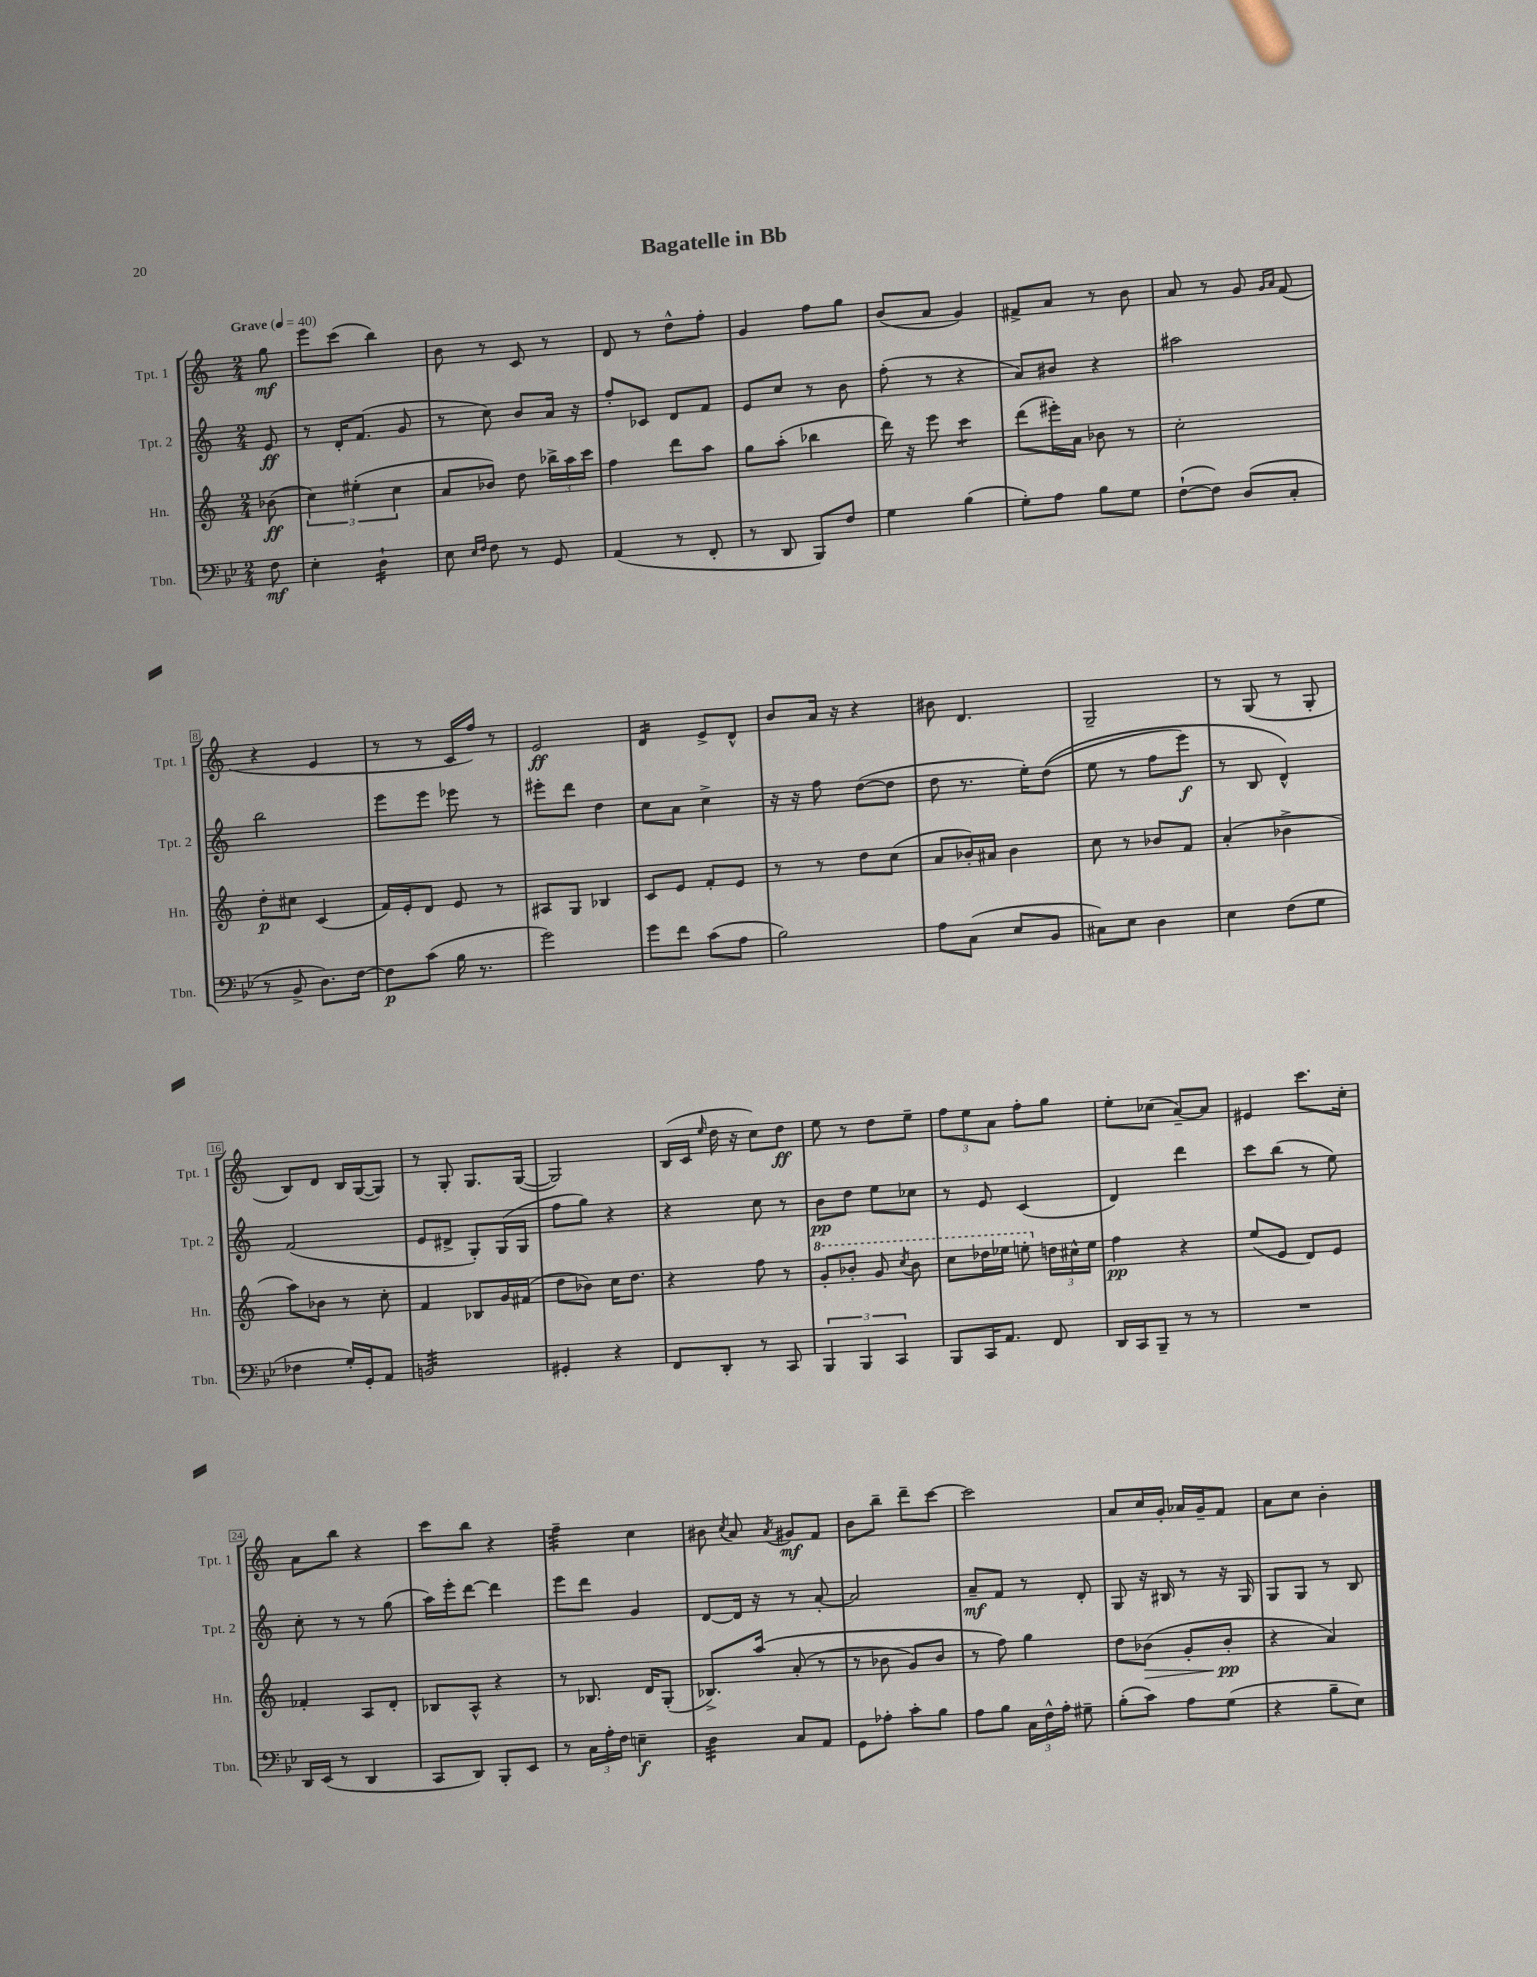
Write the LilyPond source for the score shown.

\header { title = "Bagatelle in Bb" }
<<
\new StaffGroup <<
\new Staff = "s0" \with { instrumentName = "Tpt. 1" shortInstrumentName = "Tpt. 1" } {
    \clef treble \key c \major \numericTimeSignature \time 2/4 \partial 8 \tempo "Grave" 4 = 40
    \autoBeamOff g''8\mf |
    e'''8[ c'''8]( b''4) |
    b'8 r8 c'8 r8 |
    d'8 r8 d''8[-^ f''8]-. |
    g'4 f''8[ g''8] |
    b'8[( a'8] g'4) |
    fis'8[-> a'8] r8 b'8 |
    a'8 r8 g'8 \grace { g'16[ a'16] } f'8( |
    r4 e'4 |
    r8 r8 c'16[ f''16]) r8 |
    e'2\ff |
    d'4:16 e'8[-> d'8]-^ |
    b'8[ a'16] r16 r4 |
    bis'8 d'4. |
    g2-- |
    r8 g8( r8 g8-. |
    b8[) d'8] b16[ g16~( g8]) |
    r8 g8-. g8.[ g16]~( |
    g2) |
    b16[( c'16] \grace { e''16 } d''16 r16 c''8[) d''8]\ff |
    e''8 r8 d''8[ e''8]-- |
    \tuplet 3/2 { f''8[ e''8 a'8] } f''8[-. g''8] |
    e''8[-. ces''8]( a'8[~--) a'8] |
    eis'4 c'''8.[ c''16]-. |
    a'8[ b''8] r4 |
    c'''8[ b''8] r4 |
    f''4:32-- c''4 |
    bis'8 \acciaccatura { c''8 } a'8 \acciaccatura { a'8 } gis'8[\mf f'8] |
    b'8[ b''8]-- d'''8[-- c'''8]~ |
    c'''2 |
    a'8[ c''16 g'16]-. aes'16[ g'16-- f'8] |
    a'8[ c''8] b'4-. \bar "|." |
}
\new Staff = "s1" \with { instrumentName = "Tpt. 2" shortInstrumentName = "Tpt. 2" } {
    \clef treble \key c \major \numericTimeSignature \time 2/4 \partial 8
    \autoBeamOff e'8\ff |
    r8 d'16[-. f'8.]( g'8 |
    r8 c''8) b'8[ a'16] r16 |
    f''8[-. ces'8] d'8[ f'8] |
    e'8[ c''8] r8 b'8 |
    f''8-.( r8 r4 |
    a'8[) bis'8] r4 |
    ais''2 |
    b''2 |
    e'''8[ e'''8] ees'''8 r8 |
    eis'''8[-. d'''8] d''4 |
    c''8[ a'8] c''4-> |
    r16 r16 f''8 d''8[~( d''8] |
    d''8 r8. e''16[-.) d''8](\( |
    e''8 r8 f''8[ e'''8]\f) |
    r8 b8 d'4-^\) |
    f'2( |
    e'8[ dis'8]-> g8[-.) g16( g16] |
    f''8[ g''8]) r4 |
    r4 c''8 r8 |
    b'8[\pp d''8] e''8[ ces''8] |
    r8 e'8 c'4( |
    d'4) d'''4 |
    c'''8[ b''8]( r8 e''8) |
    c''8-. r8 r8 g''8( |
    a''16[) e'''16-. d'''8]~ d'''4 |
    e'''8[ d'''8] g'4 |
    d'8[~ d'16] r16 r8 a'8~-. |
    a'2 |
    a'8[--\mf f'8] r8 d'8-. |
    g8 r16 bis16 r8 r16 g16 |
    g8[ g8] r8 b8 \bar "|." |
}
\new Staff = "s2" \with { instrumentName = "Hn." shortInstrumentName = "Hn." } {
    \clef treble \key c \major \numericTimeSignature \time 2/4 \partial 8
    \autoBeamOff bes'8\ff( |
    \tuplet 3/2 { c''4) eis''4-.( c''4 } |
    a'8[ bes'8]) d''8 \tuplet 3/2 { bes''16[-> a''16 c'''16] } |
    f''4 d'''8[ a''8] |
    g''8[ a''8]-.( bes''4 |
    d'''16) r16 e'''8 c'''4:8 |
    d'''8[( eis'''16-.) a'16] bes'8 r8 |
    c''2-. |
    d''8[-.\p cis''8] c'4( |
    f'16[) e'16-. d'8] e'8 r8 |
    ais8[ g8] bes4 |
    c'8[ e'8] f'8[-. e'8] |
    r8 r8 d''8[ c''8]( |
    a'8[ bes'16-.) ais'16] bes'4 |
    c''8 r8 bes'8[ f'8] |
    a'4-.( bes'4-> |
    a''8[) bes'8] r8 c''8-. |
    f'4 bes8[ g'16 fis'16]( |
    d''8[ bes'8]) c''16[ d''8.] |
    r4 f''8 r8 |
    \ottava #1 g''8[-. bes''8]-. g''8 \acciaccatura { c'''8 } bes''8 |
    c'''8[ des'''16 ees'''16] e'''8-. \ottava #0 \tuplet 3/2 { d''!16[ cis''16-^ e''16] } |
    f''4\pp r4 |
    e''8[( e'8] d'8[) e'8] |
    fes'4-. a8[ d'8]-. |
    bes8[ a8]-^ r4 |
    r8 bes8. d'16[ g8]-.( |
    bes8.[->) a''16]\( a'8-.( r8 |
    r8 bes'8 g'8[) bes'8] |
    r8 f''8\) g''4 |
    d''8[ bes'8]\>( g'8[-. bes'8]-.\pp\! |
    r4 a'4) \bar "|." |
}
\new Staff = "s3" \with { instrumentName = "Tbn." shortInstrumentName = "Tbn." } {
    \clef bass \key bes \major \numericTimeSignature \time 2/4 \partial 8
    \autoBeamOff f8\mf |
    ees4-. d4:16-! |
    ees8 \grace { ees16[ f16] } f8 r8 g,8 |
    a,4( r8 f,8-. |
    r8 d,8 bes,,8[) f8] |
    g4 bes4( |
    g8[-.) a8] bes8[ g8] |
    f8[~-!( f8]) d8[( c8]-. |
    r8 bes,8-> d8.[) f16]~ |
    f8[\p c'8]( bes16 r8. |
    g'2) |
    g'8[ f'8] c'8[( a8] |
    bes2) |
    a8[ c8]( ees8[ bes,8] |
    cis8[) ees8] d4 |
    ees4 f8[( g8] |
    fes4 g16[-.) g,16-. a,8] |
    b,2:32 |
    gis,4-. r4 |
    f,8[ d,8]-. r8 c,8 |
    \tuplet 3/2 { bes,,4 bes,,4 c,4 } |
    bes,,8[ c,16 a,8.] f,8 |
    d,16[ c,16 bes,,8]-- r8 r8 |
    R2 |
    d,16[ ees,16]( r8 d,4 |
    c,8[ d,8]) bes,,8[-. ees,8] |
    r8 \tuplet 3/2 { c16[ a16-. f16] } e4--\f |
    d4:32 c8[ a,8] |
    g,8[ aes8]-. c'8[-. bes8] |
    a8[ bes8] \tuplet 3/2 { c16[ f16-^ a16]-. } gis8-- |
    bes8[-.( c'8]) a8[ g8]( |
    r4 bes8[-- ees8]) \bar "|." |
}
>>
>>
\layout { \context { \Score \override BarNumber.stencil = #(make-stencil-boxer 0.1 0.3 ly:text-interface::print) } }
